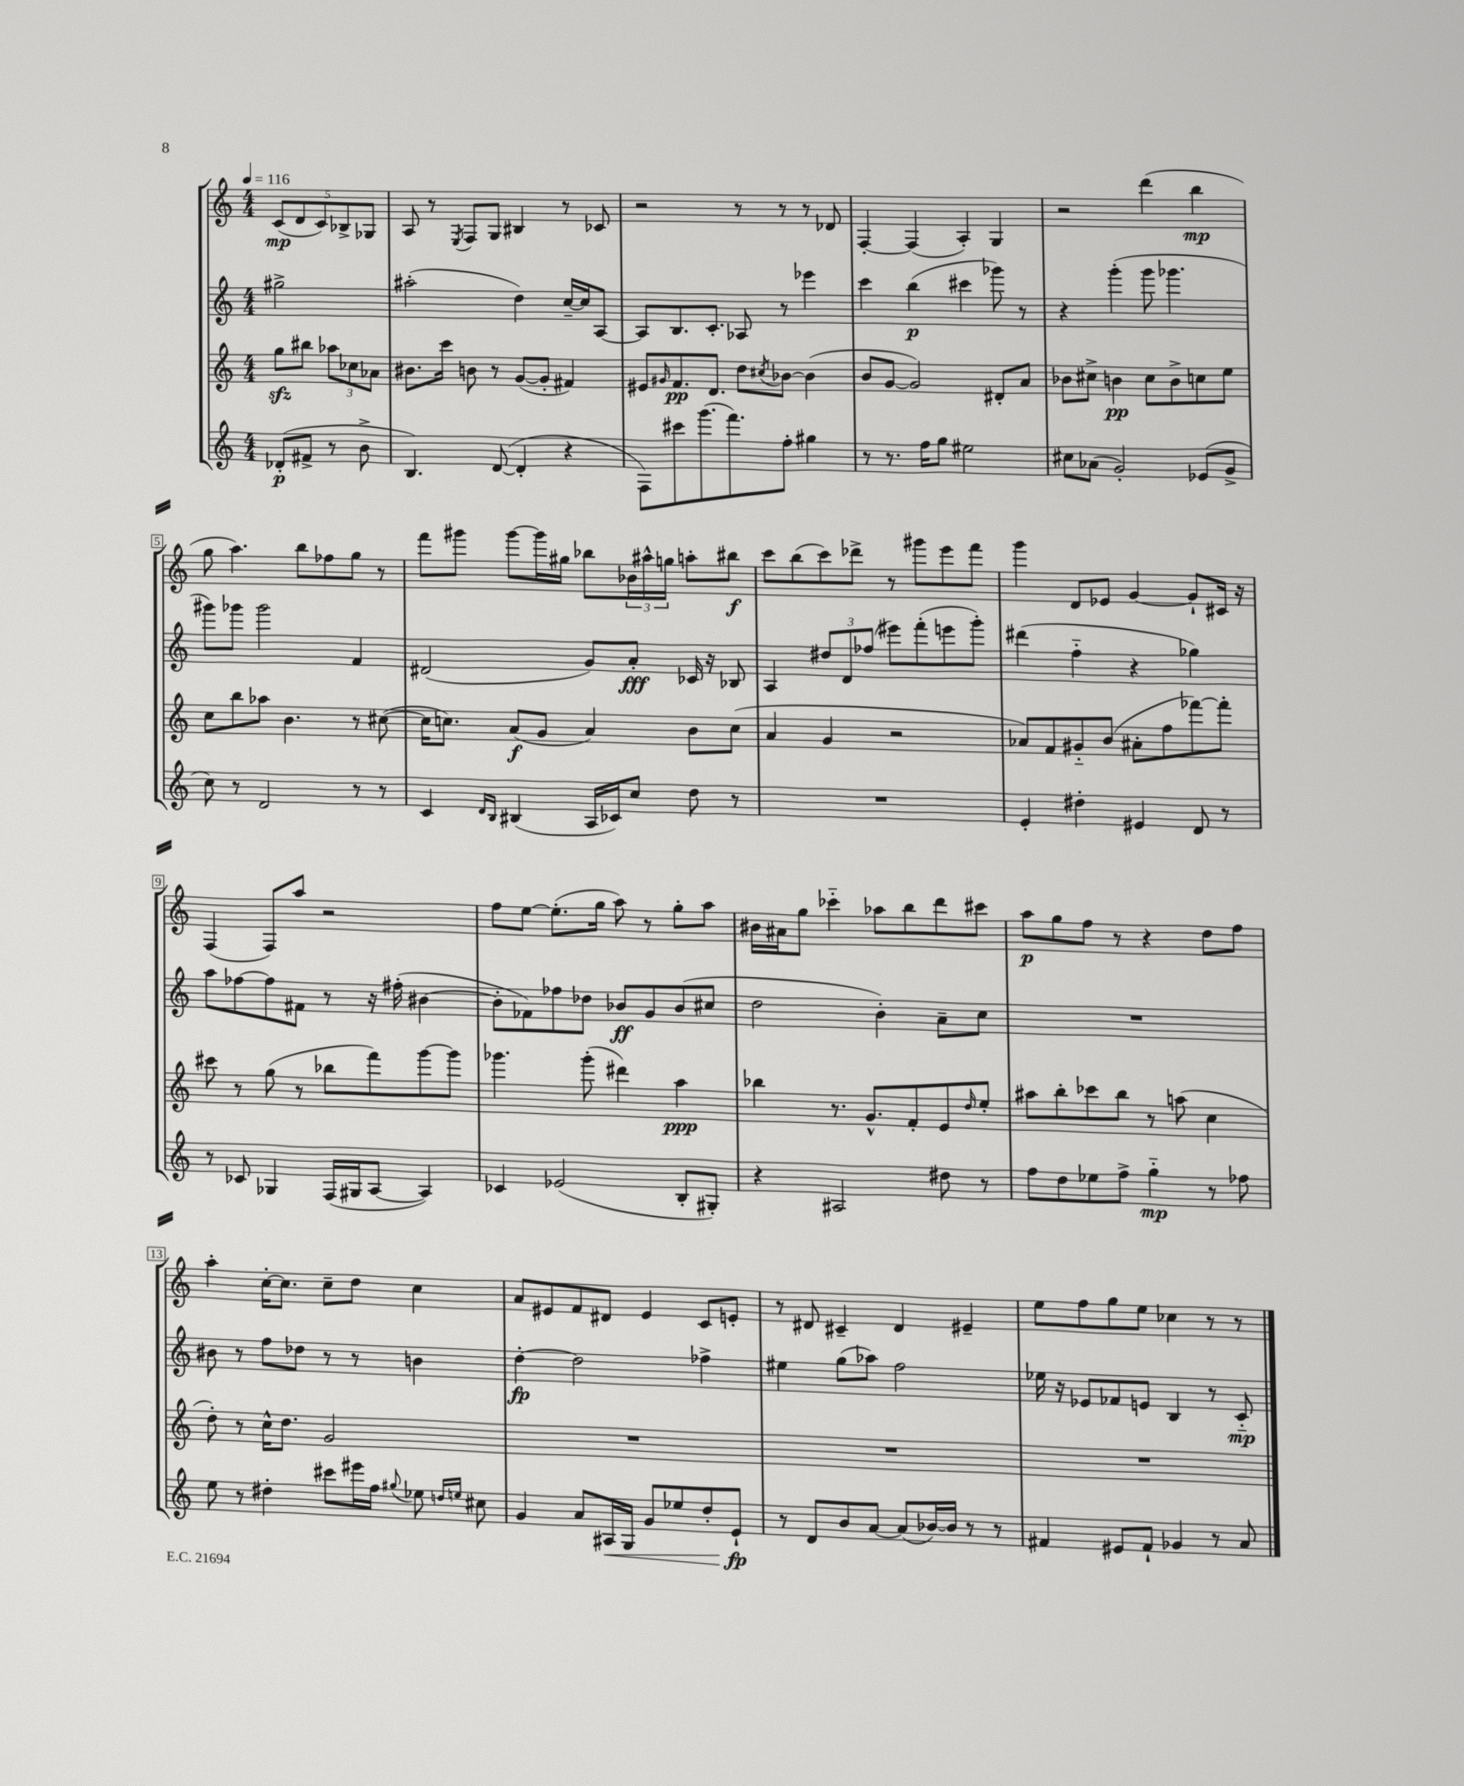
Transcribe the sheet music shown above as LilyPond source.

<<
\new StaffGroup <<
\new Staff = "s0" {
    \clef treble \key c \major \numericTimeSignature \time 4/4 \partial 2 \tempo 4 = 116
    \tuplet 5/4 { c'8\mp( d'8 c'8) bes8-> ges8 } |
    a8 r8 \acciaccatura { e8 } f8 g8 bis4 r8 ces'8 |
    r2 r8 r8 r8 des'8 |
    f4~-. f4( a4-.) g4 |
    r2 d'''4( b''4\mp |
    g''8 a''4.) b''8 fes''8 g''8 r8 |
    f'''8 gis'''8 gis'''8~ gis'''16 gis''16 bes''8 \tuplet 3/2 { bes'16 ais''16-^ g''16 } a''8-. bis''8\f |
    c'''8 b''8( c'''8) des'''8-> r8 gis'''8 e'''8 f'''8 |
    g'''4 d'8 ees'8 g'4~ g'8-! cis'16 r16 |
    f4( f8) a''8 r2 |
    f''8 e''8~ e''8.-.( g''16 a''8) r8 g''8-. a''8 |
    bis'16 ais'16 g''8 ces'''4-_ aes''8 b''8 d'''8 cis'''8 |
    a''8\p g''8 f''8 r8 r4 d''8 f''8 |
    a''4-. c''16~-. c''8. c''8-- d''8 c''4 |
    a'8 eis'8 f'8 dis'8 eis'4 c'8 e'8-. |
    r8 dis'8 cis'4-- dis'4 eis'4-- |
    e''8 f''8 g''8 e''8 ces''4 r8 r8 \bar "|." |
}
\new Staff = "s1" {
    \clef treble \key c \major \numericTimeSignature \time 4/4 \partial 2
    gis''2-> |
    ais''2-.( d''4) c''16~-- c''16 a8~ |
    a8 b8. c'8.-. aes8 r8 ees'''4 |
    c'''4 b''4\p( cis'''4 ges'''8) r8 |
    r4 g'''4-.( g'''8 ges'''4. |
    gis'''8) ges'''8 ges'''2 f'4 |
    dis'2( g'8) a'8-.\fff ces'16 r16 bes8 |
    a4 \tuplet 3/2 { dis''8 d'8 fes''8( } eis'''8) f'''8-.( e'''8 g'''8-.) |
    dis'''4( f''4-_ r4 ges''4) |
    a''8 fes''8~ fes''8 fis'8 r8 r16 fis''16-.( bis'4~ |
    bis'8-. fes'8) fes''8 des''8 bes'8\ff g'8 bes'8( cis''8 |
    d''2 b'4-.) a'8-- c''8 |
    R1 |
    bis'8 r8 f''8 des''8 r8 r8 b'4 |
    d''4~-.\fp d''2 fes''4-> |
    eis''4 g''8( aes''8) f''2 |
    ees''16 r16 ees'8 fes'8 e'8 b4 r8 c'8-_\mp \bar "|." |
}
\new Staff = "s2" {
    \clef treble \key c \major \numericTimeSignature \time 4/4 \partial 2
    g''8\sfz bis''8 \tuplet 3/2 { aes''8 ces''8 aes'8 } |
    bis'8. c'''16 b'8 r8 g'8~( g'8-. fis'4) |
    eis'8 \grace { gis'16 } f'8.\pp d'8. d''8 \acciaccatura { cis''8 } bes'8~ bes'4( |
    b'8 g'8~ g'2) dis'8-. a'8 |
    bes'8 cis''8-> b'4\pp cis''8 b'8-> c''8 e''8 |
    c''8 b''8 aes''8 b'4. r8 cis''8~( |
    cis''16 c''8.) a'8\f( g'8 a'4) b'8 c''8( |
    a'4 g'4 r2 |
    aes'8) f'8 gis'8-_ b'8( ais'8-. f''8 fes'''8~) fes'''8-. |
    cis'''8 r8 g''8( r8 bes''8 f'''8) g'''8~ g'''8 |
    ges'''4. ges'''8-.( dis'''4) a''4\ppp |
    bes''4 r8. g'8.-^ f'8-. e'8 \grace { d''16 } e''8-. |
    ais''8 b''8-. ces'''8 b''8 r8 a''8( c''4 |
    d''8-.) r8 c''16-^ d''8. g'2 |
    R1 |
    R1 |
    R1 \bar "|." |
}
\new Staff = "s3" {
    \clef treble \key c \major \numericTimeSignature \time 4/4 \partial 2
    des'8-.\p( fis'8-> r8 b'8-> |
    b4.) d'8~( d'4-. r4 |
    f8) cis'''8 g'''8.( f'''8.) f''8-. gis''4 |
    r8 r8. f''16 g''8 eis''2 |
    cis''8 aes'8( g'2-.) ees'8( g'8-> |
    c''8) r8 d'2 r8 r8 |
    c'4 \grace { d'16 b16 } bis4( a16 ces'16) c''8 d''8 r8 |
    R1 |
    e'4-. dis''4-. eis'4 d'8 r8 |
    r8 ces'8 ges4 f16( gis16 a8~ a4) |
    ces'4 ees'2( b8-. gis8-.) |
    r4 ais2 dis''8 r8 |
    f''8 d''8 ees''8 f''8-> g''4-_\mp r8 fes''8 |
    e''8 r8 dis''4-. cis'''8 eis'''16 f''16 \appoggiatura { gis''8 } ees''8 \grace { d''16 e''16 } cis''8 |
    g'4 a'8 ais16\< g16 g'8 ees''8 d''8-. e'8-!\fp\! |
    r8 d'8 b'8 a'8~ a'8( bes'16~) bes'16 r8 r8 |
    fis'4 eis'8 fis'8-! ges'4 r8 a'8 \bar "|." |
}
>>
>>
\layout { \context { \Score \override BarNumber.stencil = #(make-stencil-boxer 0.1 0.3 ly:text-interface::print) } }
